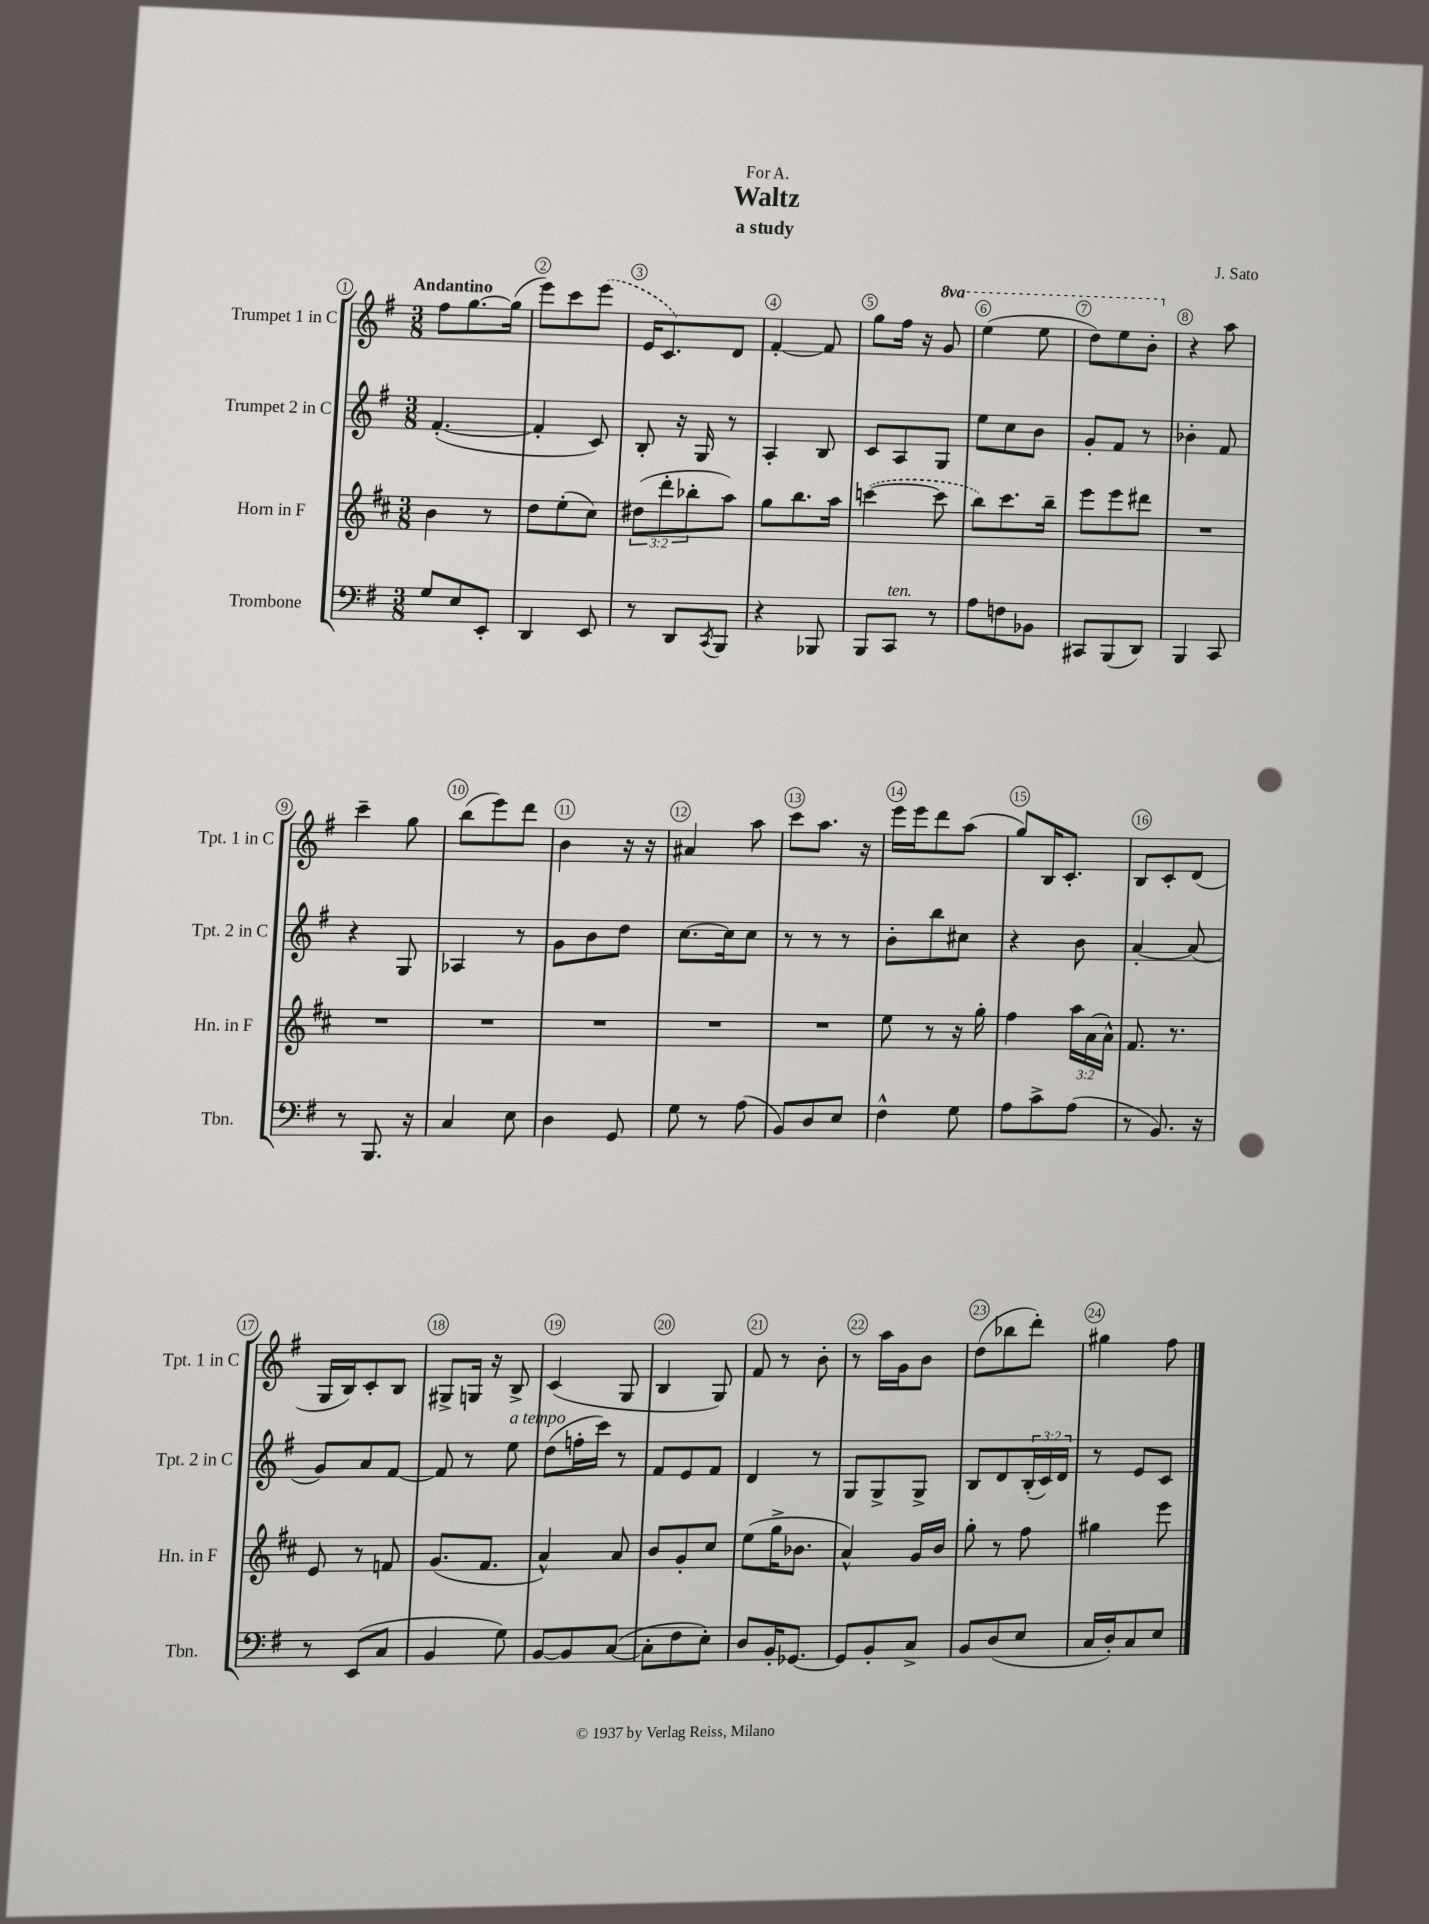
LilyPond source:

\header { title = "Waltz" composer = "J. Sato" subtitle = "a study" dedication = "For A." }
<<
\new StaffGroup <<
\new Staff = "s0" \with { instrumentName = "Trumpet 1 in C" shortInstrumentName = "Tpt. 1 in C" } {
    \clef treble \key g \major \numericTimeSignature \time 3/8 \set Staff.ottavationMarkups = #ottavation-simple-ordinals \tempo "Andantino"
    fis''8 g''8.~ g''16( |
    e'''8) c'''8 \once \slurDashed e'''8( |
    e'16 c'8.) d'8 |
    fis'4~-. fis'8 |
    g''8 fis''16 r16 \ottava #1 g''8 |
    e'''4( e'''8 |
    d'''8) e'''8 b''8-. \ottava #0 |
    r4 a''8 |
    c'''4-- g''8 |
    b''8( e'''8) d'''8 |
    b'4 r16 r16 |
    ais'4 a''8 |
    c'''8 a''8. r16 |
    e'''16 e'''16 d'''8 a''8( |
    g''8) b16 c'8.-. |
    b8 c'8-. d'8( |
    g16 b16) c'8-. b8 |
    gis8-> g16 r16 b8-> |
    c'4( g8 |
    b4 g8) |
    fis'8 r8 b'8-. |
    r8 a''16 g'16 b'8 |
    d''8( bes''8 d'''8-.) |
    gis''4 fis''8 \bar "|." |
}
\new Staff = "s1" \with { instrumentName = "Trumpet 2 in C" shortInstrumentName = "Tpt. 2 in C" } {
    \clef treble \key g \major \numericTimeSignature \time 3/8 \override Staff.TupletNumber.text = #tuplet-number::calc-fraction-text
    fis'4.~-.( |
    fis'4-. c'8) |
    b8-. r16 g16 r8 |
    a4-. b8 |
    c'8 a8 g8 |
    e''8 c''8 b'8 |
    g'8-. fis'8 r8 |
    bes'4-. fis'8 |
    r4 g8 |
    aes4 r8 |
    g'8 b'8 d''8 |
    c''8.~ c''16 c''8 |
    r8 r8 r8 |
    b'8-. b''8 cis''8 |
    r4 b'8 |
    a'4~-. a'8( |
    g'8) a'8 fis'8~ |
    fis'8 r8 e''8^\markup { \italic "a tempo" } |
    d''8( f''16-. c'''16) r8 |
    fis'8 e'8 fis'8 |
    d'4 r8 |
    g8 g8-> g8-> |
    b8 d'8 \tuplet 3/2 { b16-.( c'16) d'16 } |
    r8 e'8 c'8 \bar "|." |
}
\new Staff = "s2" \with { instrumentName = "Horn in F" shortInstrumentName = "Hn. in F" } {
    \clef treble \key d \major \numericTimeSignature \time 3/8 \override Staff.TupletNumber.text = #tuplet-number::calc-fraction-text
    b'4 r8 |
    d''8 e''8-.( cis''8) |
    \tuplet 3/2 { dis''8( d'''8-. bes''8-. } a''8) |
    g''8 b''8. a''16 |
    \once \slurDashed c'''4~( c'''8 |
    b''8) cis'''8. b''16-- |
    e'''8 e'''8 dis'''8 |
    R4. |
    R4. |
    R4. |
    R4. |
    R4. |
    R4. |
    e''8 r8 r16 g''16-. |
    fis''4 \tuplet 3/2 { a''16 a'16( a'16-^) } |
    fis'8. r8. |
    e'8 r8 f'8 |
    g'8.( fis'8. |
    a'4-^) a'8 |
    b'8 g'8-. cis''8 |
    e''8( g''16-> bes'8. |
    a'4-^) g'16 b'16 |
    g''8-. r8 fis''8 |
    gis''4 e'''8 \bar "|." |
}
\new Staff = "s3" \with { instrumentName = "Trombone" shortInstrumentName = "Tbn." } {
    \clef bass \key g \major \numericTimeSignature \time 3/8
    g8 e8 e,8-. |
    d,4 e,8 |
    r8 d,8 \acciaccatura { c,8 } b,,8 |
    r4 bes,,8 |
    b,,8 c,8^\markup { \italic "ten." } r8 |
    a8 f8 bes,8 |
    cis,8 b,,8( d,8) |
    b,,4 c,8 |
    r8 b,,8. r16 |
    c4 e8 |
    d4 g,8 |
    g8 r8 a8( |
    b,8) d8 e8 |
    fis4-^ g8 |
    a8 c'8-> a8( |
    r8 b,8.) r16 |
    r8 e,8( c8 |
    b,4 g8) |
    b,8~ b,8 c8~( |
    c8-. fis8 e8-.) |
    d8 b,16-. ges,8.~ |
    ges,8 b,8-. c8-> |
    b,8 d8( e8 |
    c16 d16-.) c8 e8 \bar "|." |
}
>>
>>
\layout { \context { \Score \override BarNumber.break-visibility = ##(#f #t #t) barNumberVisibility = #all-bar-numbers-visible \override BarNumber.stencil = #(make-stencil-circler 0.1 0.3 ly:text-interface::print) } }
